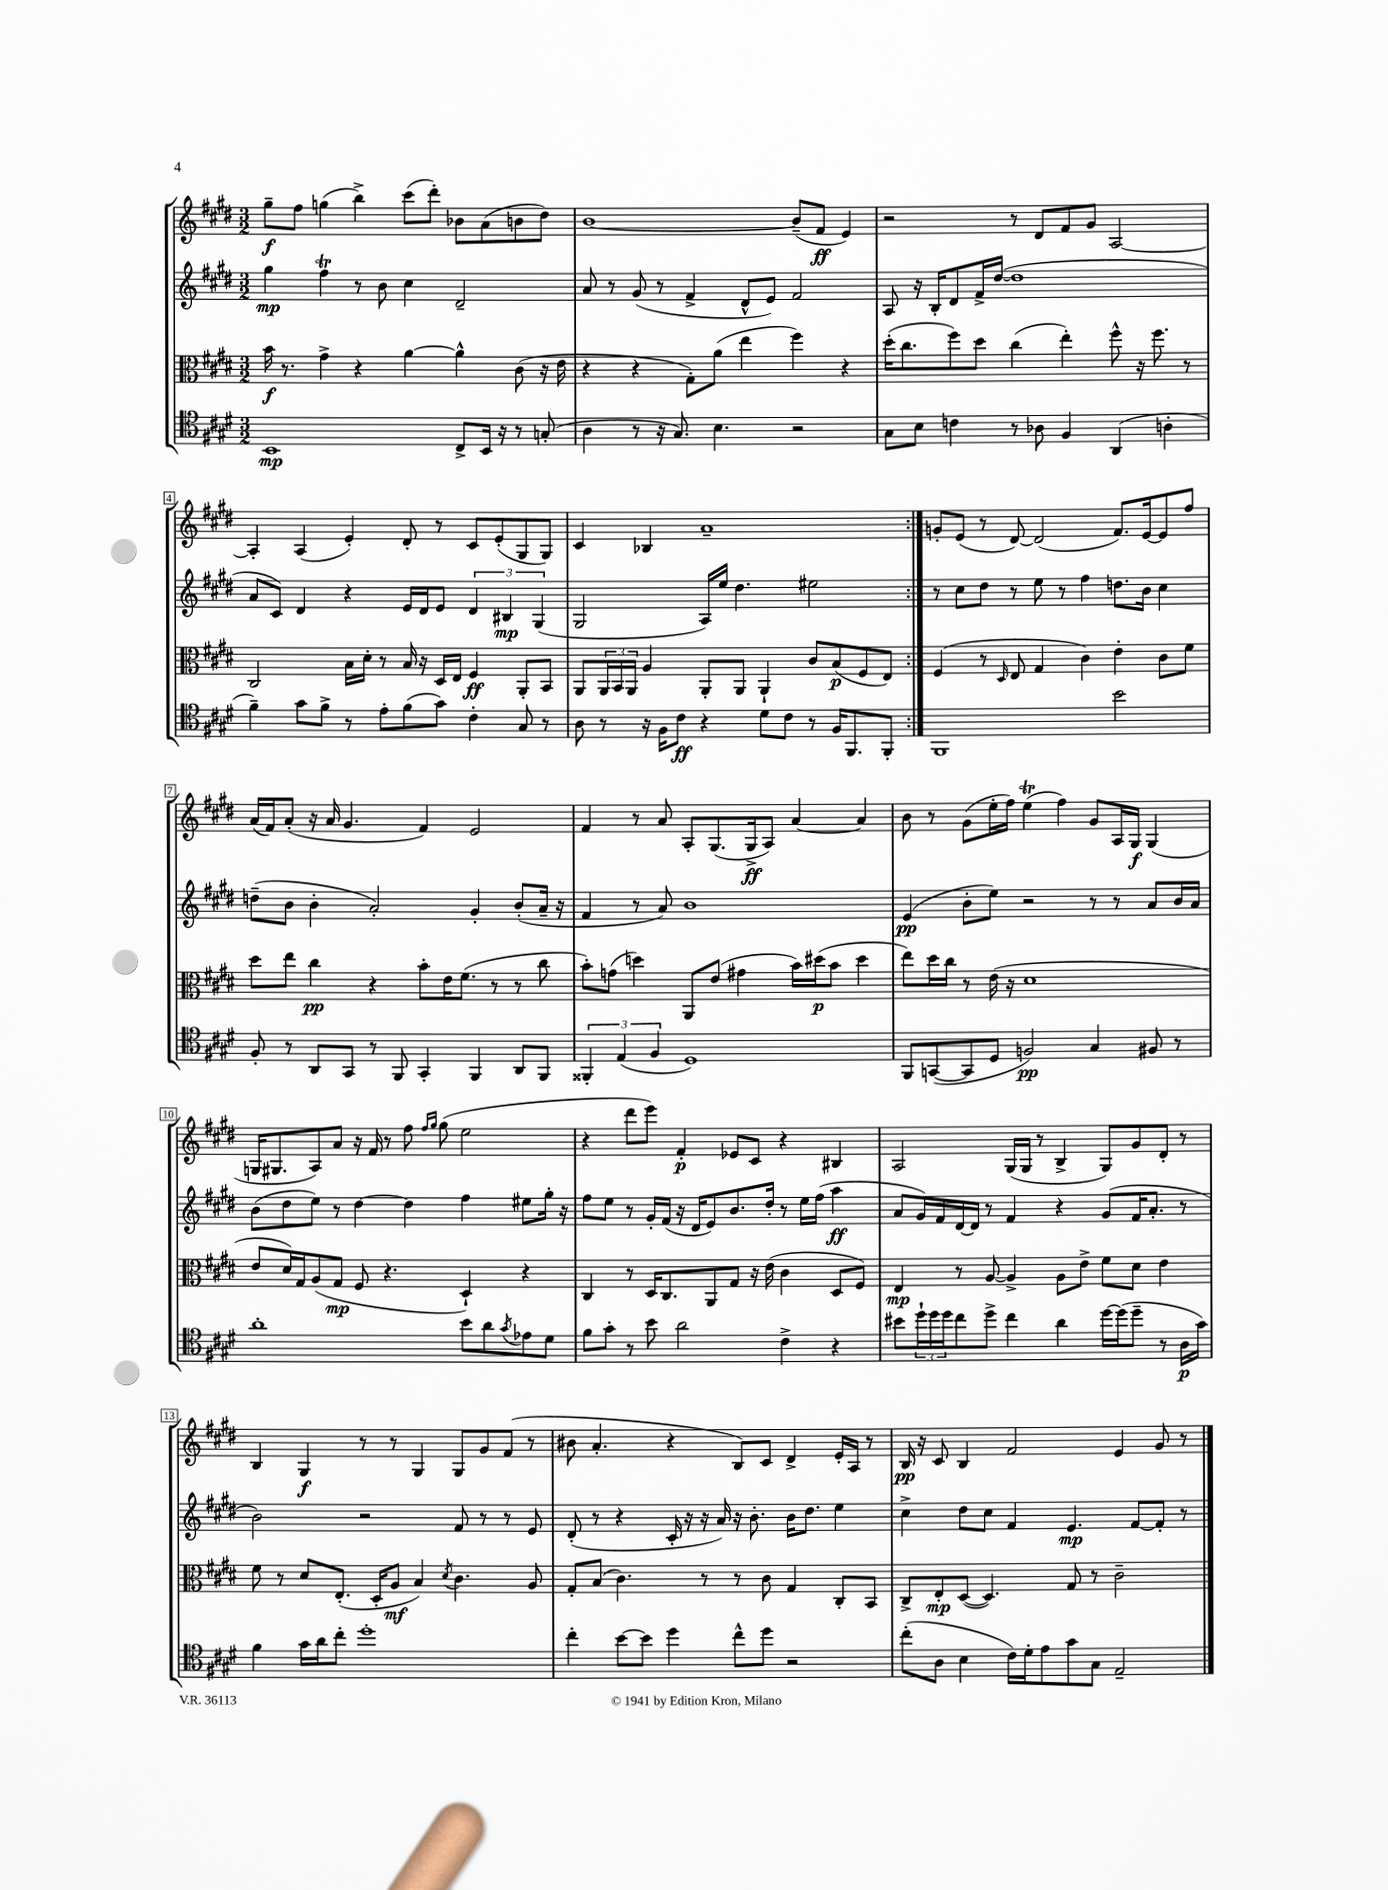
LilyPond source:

<<
\new StaffGroup <<
\new Staff = "s0" {
    \clef treble \key e \major \numericTimeSignature \time 3/2
    \repeat volta 2 { gis''8--\f fis''8 g''4( b''4->) cis'''8( dis'''8-.) bes'8 a'8( b'8 dis''8) |
    b'1~ b'8--( fis'8\ff e'4) |
    r2 r8 dis'8 fis'8 gis'8 a2~ |
    a4-. a4( e'4-.) dis'8-. r8 cis'8 e'8-.( gis8 gis8) |
    cis'4 bes4 a'1-- | }
    g'8-. e'8( r8 dis'8~) dis'2( fis'8.) e'16~ e'8 fis''8 |
    a'16( fis'16) a'8-.( r16 a'16 gis'4. fis'4) e'2 |
    fis'4 r8 a'8 a8-. gis8.( gis16->\ff a8) a'4~ a'4 |
    b'8 r8 gis'8( e''16-. fis''16) e''4\trill( fis''4) gis'8 a16 gis16\f gis4( |
    g16 gis8. a8) a'8 r16 fis'16 r8 fis''8 \grace { fis''16 gis''16 } gis''8( e''2 |
    r4 dis'''8 e'''8) fis'4-.\p ees'8 cis'8 r4 bis4 |
    a2 gis16( gis16 r8 b4-> gis8) gis'8 dis'8-. r8 |
    b4 gis4\f r8 r8 gis4 gis8 gis'8 fis'8( r8 |
    bis'8 a'4.-. r4 b8) cis'8 dis'4-> e'16-. a16 r8 |
    b16\pp r16 cis'8 b4 fis'2 e'4 gis'8 r8 \bar "|." |
}
\new Staff = "s1" {
    \clef treble \key e \major \numericTimeSignature \time 3/2
    \repeat volta 2 { gis''4\mp fis''4\trill r8 b'8 cis''4 dis'2-- |
    a'8 r8 gis'8( r8 fis'4-> dis'8-^ e'8) fis'2 |
    a8 r16 b16-. dis'8 fis'16-> dis''16~( dis''1 |
    a'8 cis'8) dis'4 r4 e'16 dis'16 e'8 \tuplet 3/2 { dis'4 bis4\mp gis4( } |
    gis2 a16) e''16 dis''4. eis''2 | }
    r8 cis''8 dis''8 r8 e''8 r8 fis''4 d''8. b'16 cis''4 |
    d''8--( b'8 b'4-. a'2-.) gis'4-. b'8-.( a'16-- r16 |
    fis'4 r8 a'8) b'1 |
    e'4\pp( b'8-. e''8) r2 r8 r8 a'8 b'16 a'16 |
    b'8( dis''8 e''8) r8 dis''4~ dis''4 fis''4 eis''8 gis''16-. r16 |
    fis''8 e''8 r8 gis'16-. fis'16( r16 dis'16 e'8) b'8. dis''16-. r8 e''16 fis''16( a''4\ff |
    a'8 gis'16) fis'16 dis'16~ dis'16 r8 fis'4 r4 gis'8( fis'16 a'8.-. r8 |
    b'2) r2 fis'8 r8 r8 e'8 |
    dis'8-.( r8 r4 cis'16-. r16 r16 a'16) r16 b'8.-. b'16 dis''8. e''4 |
    cis''4-> dis''8 cis''8 fis'4 e'4.\mp fis'8~ fis'8-. r8 \bar "|." |
}
\new Staff = "s2" {
    \clef alto \key e \major \numericTimeSignature \time 3/2
    \repeat volta 2 { b'16\f r8. gis'4-> r4 a'4~ a'4-^ cis'8( r16 e'16 |
    r4 r4 gis8-.) a'8( e''4 fis''4) r4 |
    dis''16-.( cis''8. fis''8) dis''8 cis''4( e''4-.) fis''8-^ r16 fis''8. r8 |
    cis2 b16 dis'16-. r8 b16 r16 dis16 e16 fis4\ff a,8-. b,8 |
    a,8 \tuplet 3/2 { a,16 b,16 a,16 } a4 a,8-. a,8 a,4-! cis'8 b8\p( fis8 e8) | }
    fis4( r8 \grace { dis16 } e8 gis4 cis'4) e'4-. cis'8 fis'8 |
    dis''8 e''8 cis''4\pp r4 b'8-. e'16 fis'8.( r8 r8 cis''8 |
    b'8-.) g'8( d''4) a,8 e'8( gis'4 b'16) dis''16\p( b'8 dis''4 |
    e''8) dis''16 cis''16 r8 e'16( r16 dis'1 |
    e'8 dis'16) gis16 a8( gis8\mp fis8 r4. dis4-!) r4 |
    cis4 r8 dis16 cis8. a,8 gis8 r16 e'16( cis'4 dis8 fis8) |
    e4\mp r8 a8~ a4-> a8 e'8-> fis'8 dis'8 e'4 |
    fis'8 r8 dis'8 e8.-.( dis16-. a8\mf b4) \acciaccatura { dis'8 } cis'4. a8 |
    gis8-. b8( cis'4.) r8 r8 cis'8 gis4 cis8-. b,8 |
    cis8-> e8-.\mp dis8~( dis4.) gis8 r8 cis'2-- \bar "|." |
}
\new Staff = "s3" {
    \clef tenor \key e \major \numericTimeSignature \time 3/2
    \repeat volta 2 { b,1\mp cis8-> b,16 r16 r8 g8-.( |
    a4 r8 r16 gis8.) b4. r2 |
    gis8 b8 c'4 r8 aes8 fis4 a,4( a4-. |
    fis'4--) gis'8 fis'8-> r8 e'8-. fis'8( gis'8) cis'4-. gis8 r8 |
    a8 r8 r16 fis16 cis'8\ff r4 dis'8 cis'8 r8 fis16 fis,8. fis,8-. | }
    fis,1 b'2 |
    fis8-. r8 a,8 gis,8 r8 fis,8 gis,4-. fis,4 a,8 fis,8 |
    \tuplet 3/2 { fisis,4-. e4( fis4 } dis1) |
    fis,8 g,8~( g,8 dis8 f2\pp) gis4 fis8 r8 |
    a'1-. b'8 a'8 \acciaccatura { gis'8 } ees'8 dis'8 |
    fis'8 gis'8-. r8 b'8 a'2 cis'4-> r4 |
    bis'8 \tuplet 3/2 { dis''16-! dis''16 dis''16 } cis''8 dis''8-> cis''4 a'4 dis''16~ dis''16( dis''8-- r8 a16\p gis'16) |
    fis'4 gis'16 a'16 cis''8-. dis''1-. |
    cis''4-. b'8~ b'8 dis''4 cis''8-^ dis''8 r2 |
    cis''8-.( a8 b4 cis'16) dis'16-. e'8 gis'8 gis8 e2-- \bar "|." |
}
>>
>>
\layout { \context { \Score \override BarNumber.stencil = #(make-stencil-boxer 0.1 0.3 ly:text-interface::print) } }
